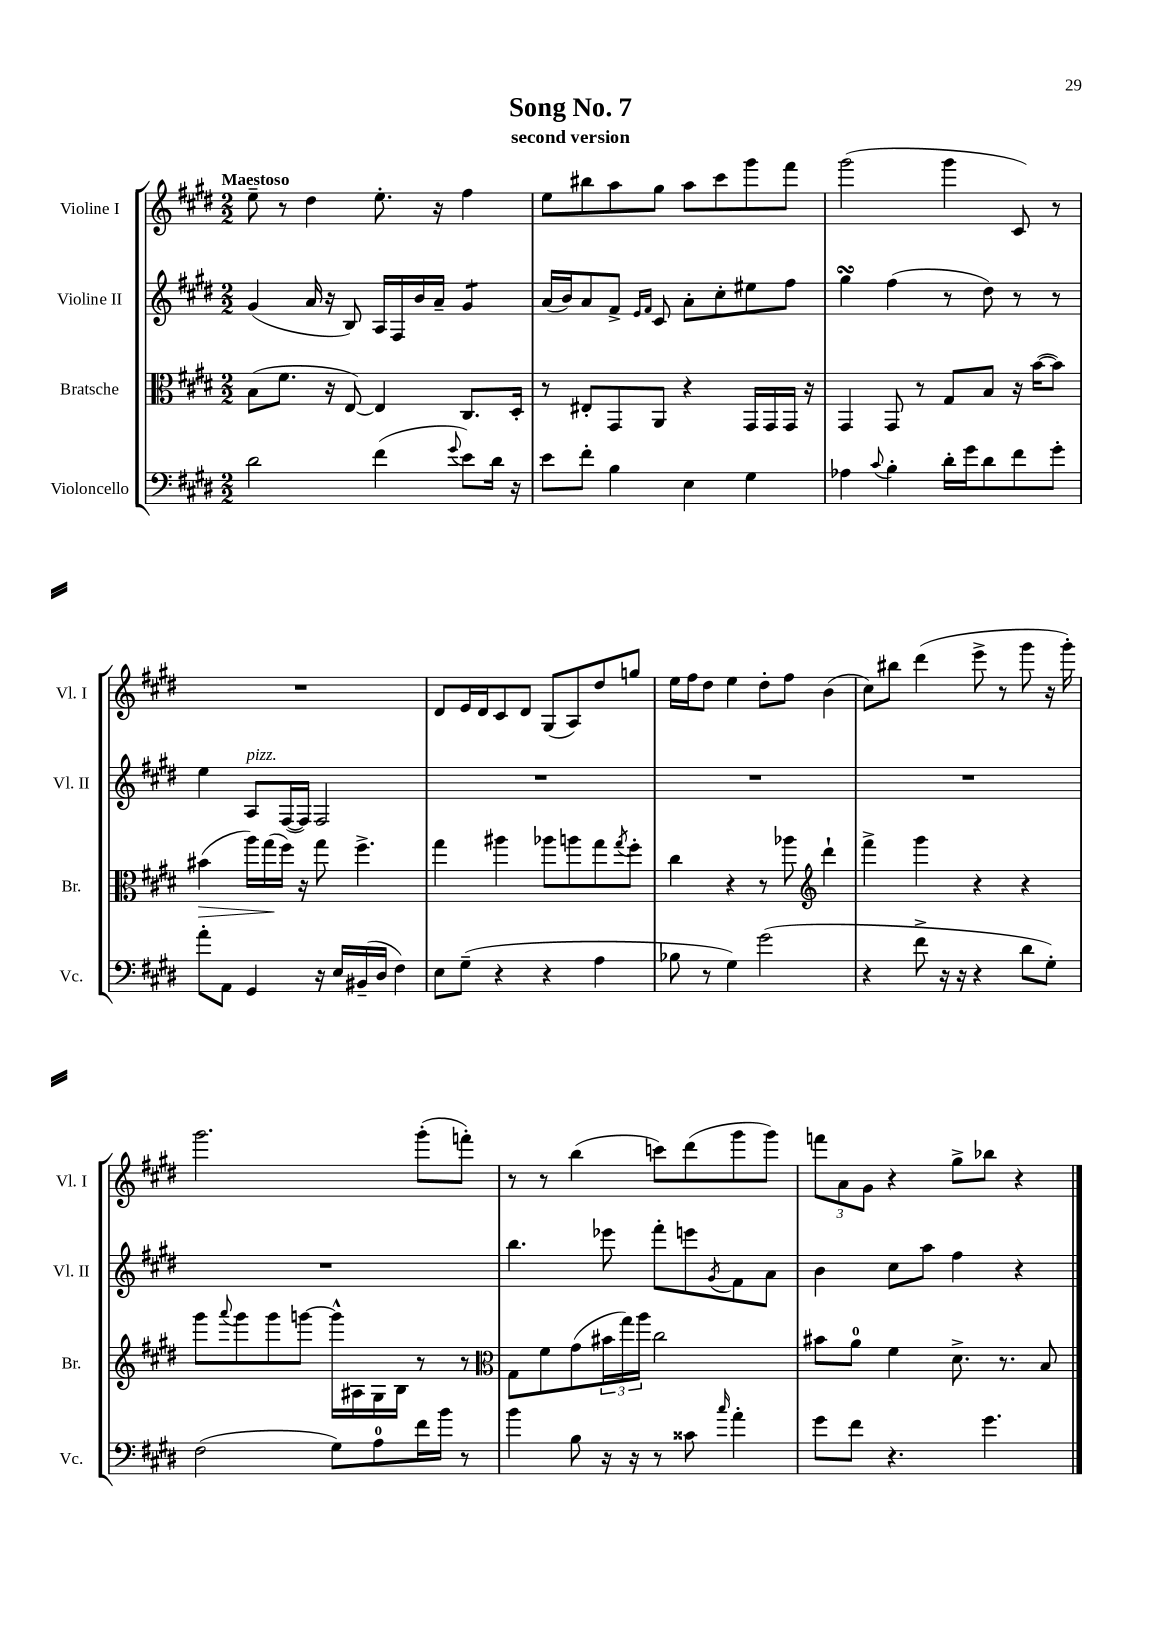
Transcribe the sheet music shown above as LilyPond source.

\header { title = "Song No. 7" subtitle = "second version" }
<<
\new StaffGroup <<
\new Staff = "s0" \with { instrumentName = "Violine I" shortInstrumentName = "Vl. I" } {
    \clef treble \key e \major \numericTimeSignature \time 2/2 \tempo "Maestoso"
    e''8-- r8 dis''4 e''8.-. r16 fis''4 |
    e''8 bis''8 a''8 gis''8 a''8 cis'''8 gis'''8 fis'''8 |
    gis'''2( gis'''4 cis'8) r8 |
    R1 |
    dis'8 e'16 dis'16 cis'8 dis'8 gis8( a8) dis''8 g''8 |
    e''16 fis''16 dis''8 e''4 dis''8-. fis''8 b'4( |
    cis''8) bis''8 dis'''4( e'''8-> r8 gis'''8 r16 gis'''16-.) |
    gis'''2. gis'''8-.( f'''8-.) |
    r8 r8 b''4( c'''8) dis'''8( gis'''8 gis'''8) |
    \tuplet 3/2 { f'''8 a'8 gis'8 } r4 gis''8-> bes''8 r4 \bar "|." |
}
\new Staff = "s1" \with { instrumentName = "Violine II" shortInstrumentName = "Vl. II" } {
    \clef treble \key e \major \numericTimeSignature \time 2/2
    gis'4( a'16 r16 b8) a16 fis16 b'16 a'16-- gis'4:8 |
    a'16( b'16) a'8 fis'8-> \grace { e'16 fis'16 } cis'8 a'8-. cis''8-. eis''8 fis''8 |
    gis''4\turn fis''4( r8 dis''8) r8 r8 |
    e''4 a8^\markup { \italic "pizz." } fis16~( fis16) fis2 |
    R1 |
    R1 |
    R1 |
    R1 |
    b''4. ees'''8 fis'''8-. e'''8 \acciaccatura { gis'8 } fis'8 a'8 |
    b'4 cis''8 a''8 fis''4 r4 \bar "|." |
}
\new Staff = "s2" \with { instrumentName = "Bratsche" shortInstrumentName = "Br." } {
    \clef alto \key e \major \numericTimeSignature \time 2/2
    b8( fis'8. r16 e8~) e4 cis8. dis16-. |
    r8 eis8-. gis,8 a,8 r4 gis,16 gis,16 gis,16 r16 |
    gis,4 gis,8 r8 gis8 b8 r16 b'16~( b'8) |
    bis'4\>( a''16) gis''16\!( fis''16) r16 gis''8 fis''4.-> |
    gis''4 ais''4 aes''8 a''8 gis''8 \acciaccatura { gis''8 } fis''8-. |
    cis''4 r4 r8 aes''8 \clef treble dis'''4-! |
    fis'''4-> gis'''4 r4 r4 |
    gis'''8 \appoggiatura { a'''8 } gis'''8 gis'''8 g'''8~ g'''16-^ ais16 gis16 b16 r8 r8 |
    \clef alto gis8 fis'8 gis'8( \tuplet 3/2 { bis'16 gis''16) a''16 } cis''2 |
    bis'8 a'8-0 fis'4 dis'8.-> r8. b8 \bar "|." |
}
\new Staff = "s3" \with { instrumentName = "Violoncello" shortInstrumentName = "Vc." } {
    \clef bass \key e \major \numericTimeSignature \time 2/2
    dis'2 fis'4( \appoggiatura { gis'8 } e'8) dis'16 r16 |
    e'8 fis'8-. b4 e4 gis4 |
    aes4 \appoggiatura { cis'8 } b4-. dis'16-. gis'16 dis'8 fis'8 gis'8-. |
    a'8-. a,8 gis,4 r16 e16 bis,16--( dis16 fis4) |
    e8 gis8--( r4 r4 a4 |
    bes8 r8 gis4) gis'2( |
    r4 fis'8-> r16 r16 r4 dis'8 gis8-.) |
    fis2( gis8) a8-0 fis'16 b'16 r8 |
    b'4 b8 r16 r16 r8 cisis'8 \grace { cis''16 } a'4-. |
    gis'8 fis'8 r4. gis'4. \bar "|." |
}
>>
>>
\layout { \context { \Score \remove "Bar_number_engraver" } }
